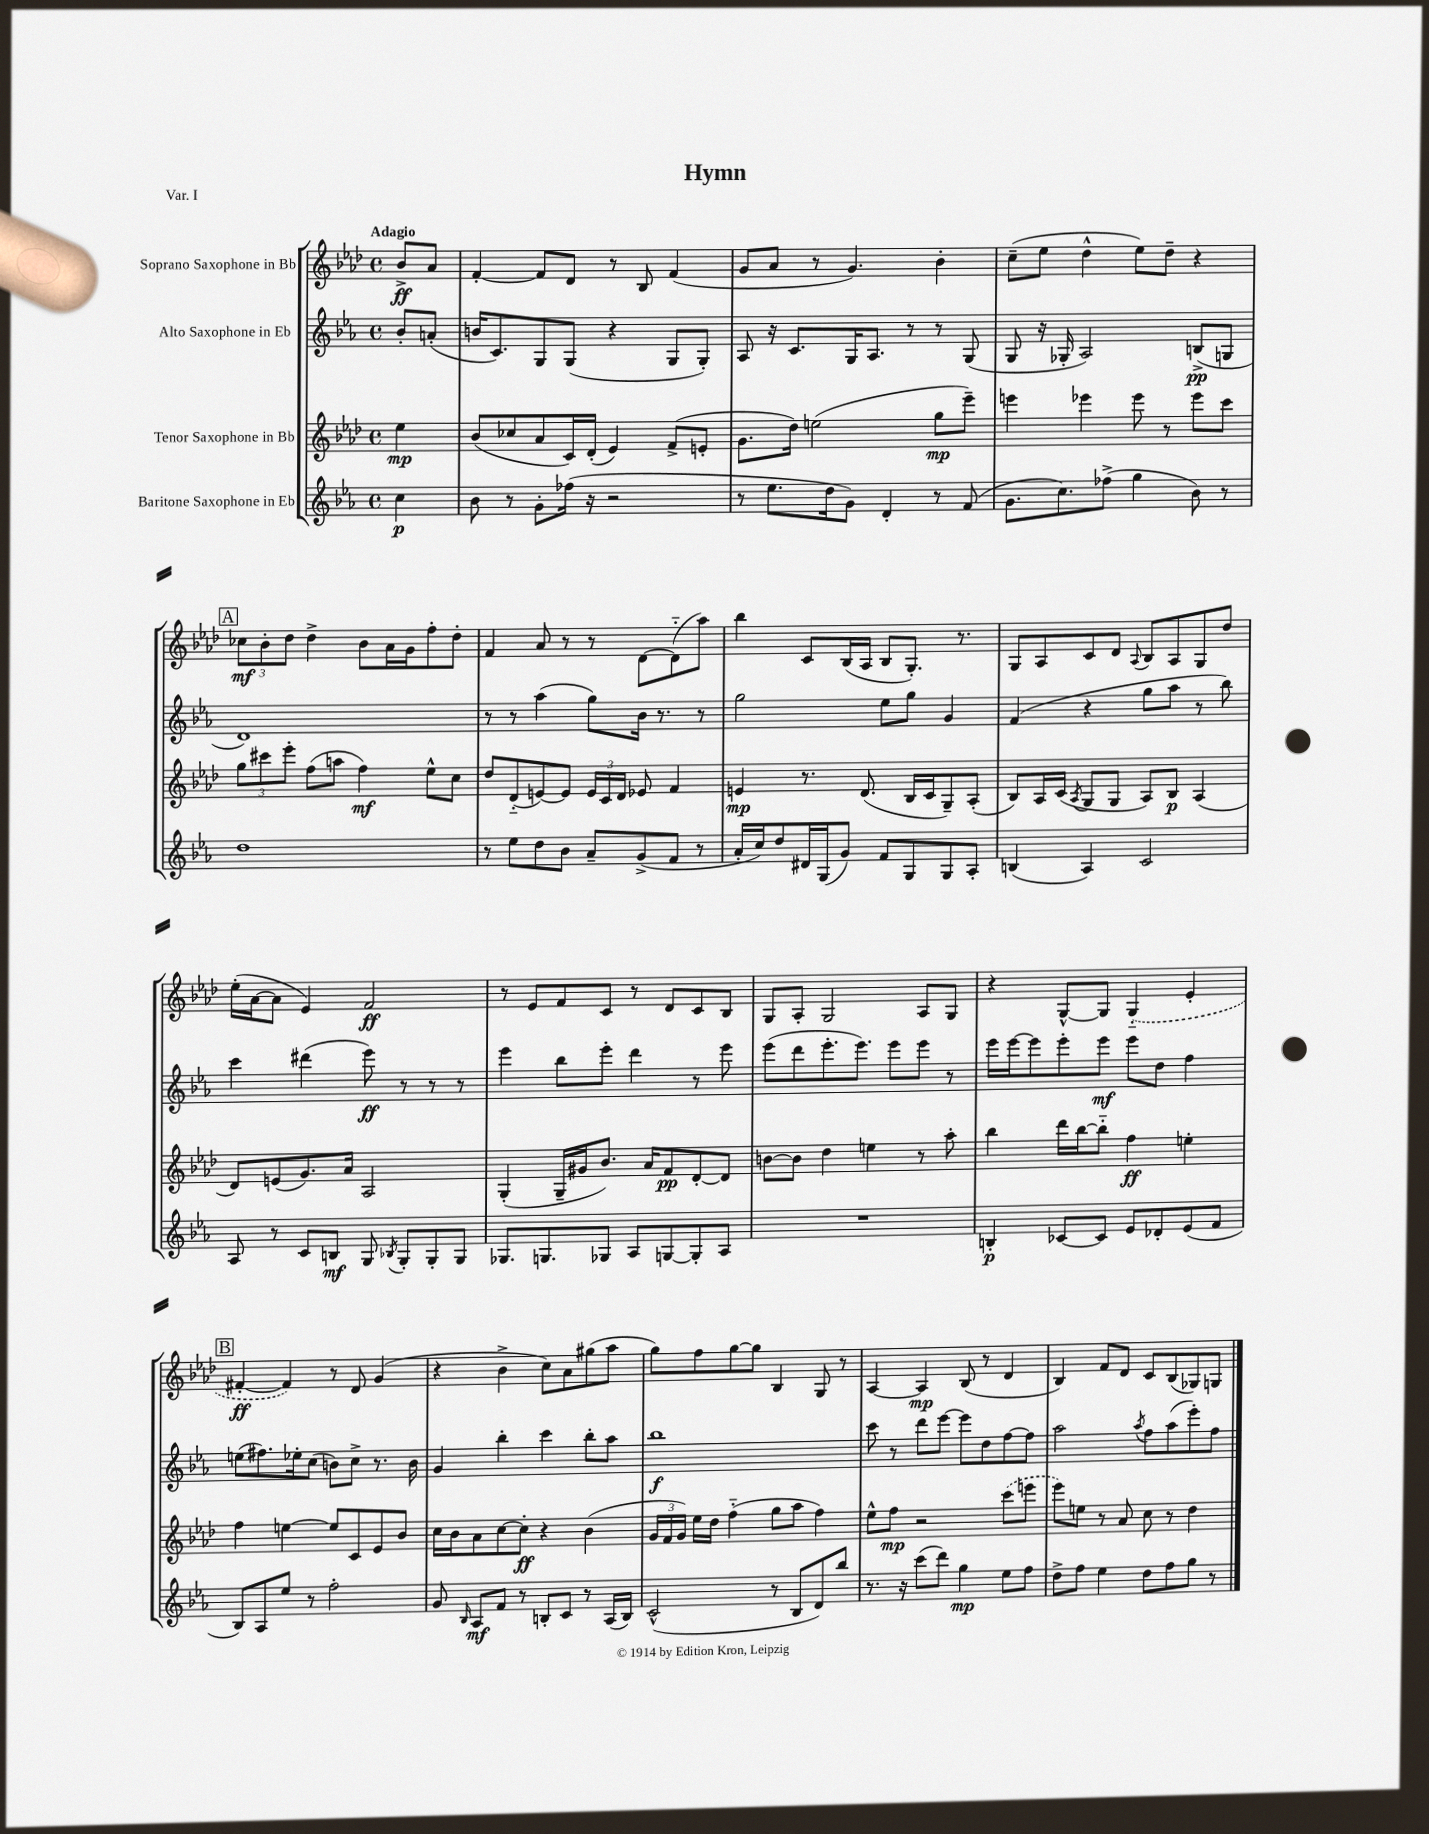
\header { title = "Hymn" piece = "Var. I" }
<<
\new StaffGroup <<
\new Staff = "s0" \with { instrumentName = "Soprano Saxophone in Bb" } {
    \clef treble \key aes \major \defaultTimeSignature \time 4/4 \partial 4 \tempo "Adagio"
    \autoBeamOff bes'8[->\ff aes'8] |
    f'4~-. f'8[ des'8] r8 bes8 f'4( |
    g'8[ aes'8] r8 g'4.) bes'4-. |
    c''8[--( ees''8] des''4-^ ees''8[) des''8]-- r4 |
    \mark \markup { \box "A" } \tuplet 3/2 { ces''8[\mf bes'8-. des''8] } des''4-> bes'8[ aes'16 g'16 f''8-. des''8]-. |
    f'4 aes'8 r8 r8 des'8[~ des'8-_( aes''8]) |
    bes''4 c'8[ bes16( aes16] bes8[ g8.]-.) r8. |
    g8[ aes8 c'8 des'8] \appoggiatura { aes8 } bes8[ aes8 g8 des''8] |
    ees''16[-.( aes'16~ aes'8] ees'4) f'2\ff |
    r8 ees'8[ f'8 c'8] r8 des'8[ c'8 bes8] |
    g8[ aes8]-. g2 aes8[ g8] |
    r4 g8[~-^ g8] \once \slurDashed g4-_( ees'4-. |
    \mark \markup { \box "B" } fis'4~-.\ff fis'4) r8 des'8 g'4( |
    r4 bes'4-> c''8[) aes'8 gis''8( aes''8] |
    g''8[) f''8 g''8~ g''8] bes4 g8 r8 |
    aes4~ aes4\mp bes8( r8 des'4 |
    bes4) f'8[ des'8] c'8[ bes8( ges8) g8] \bar "|." |
}
\new Staff = "s1" \with { instrumentName = "Alto Saxophone in Eb" } {
    \clef treble \key ees \major \defaultTimeSignature \time 4/4 \partial 4
    \autoBeamOff bes'8[-. a'8]-.( |
    b'16[ c'8.) g8 g8]( r4 g8[ g8]-.) |
    aes8 r16 c'8.[ g16 aes8.] r8 r8 g8( |
    g8 r16 ges16-. aes2) b8[->\pp( g8] |
    \mark \markup { \box "A" } d'1) |
    r8 r8 aes''4( g''8[) bes'16] r8. r8 |
    g''2 ees''8[ g''8] g'4 |
    f'4( r4 g''8[ aes''8] r8 bes''8) |
    c'''4 dis'''4( ees'''8\ff) r8 r8 r8 |
    ees'''4 bes''8[ ees'''8]-. d'''4 r8 ees'''8 |
    ees'''8[( d'''8 ees'''8.-. ees'''8.]) ees'''8[ ees'''8] r8 |
    ees'''16[ ees'''16~ ees'''8 ees'''8-. ees'''8]\mf ees'''8[ d''8] f''4 |
    \mark \markup { \box "B" } e''8[( fis''8.) ees''16-. c''8]( b'8[) c''8]-> r8. b'16 |
    g'4 bes''4-. c'''4 bes''8[-. aes''8] |
    bes''1\f |
    c'''8 r8 d'''8[ ees'''8]~ ees'''8[ d''8 f''8~ f''8] |
    aes''2 \acciaccatura { aes''8 } f''8[ aes''8( ees'''8-.) f''8] \bar "|." |
}
\new Staff = "s2" \with { instrumentName = "Tenor Saxophone in Bb" } {
    \clef treble \key aes \major \defaultTimeSignature \time 4/4 \partial 4
    \autoBeamOff ees''4\mp |
    bes'8[( ces''8 aes'8 c'16) des'16]-.( ees'4) f'8[->( e'8]-. |
    g'8.[ des''16]) e''2( g''8[\mp ees'''8]--) |
    e'''4 ees'''4 ees'''8 r8 ees'''8[ c'''8] |
    \mark \markup { \box "A" } \tuplet 3/2 { g''8[ cis'''8 ees'''8]-. } f''8[( a''8] f''4\mf) ees''8[-^ c''8] |
    des''8[ des'8-_( e'8~) e'8] \tuplet 3/2 { e'16[ c'16 des'16] } ees'8 f'4 |
    e'4\mp r8. des'8.( bes16[ c'16 g8--) aes8]-.( |
    bes8[) aes16 c'16]( \acciaccatura { aes8 } g8[ g8] aes8[) bes8]\p aes4( |
    des'8[) e'8( g'8.) aes'16] aes2 |
    g4-.( g16[-- gis'16 bes'8.]) aes'16[ f'8\pp des'8~-. des'8] |
    b'8[~ b'8] des''4 e''4 r8 aes''8-. |
    bes''4 des'''16[ bes''16~ bes''8]-_ f''4\ff e''4-. |
    \mark \markup { \box "B" } f''4 e''4~ e''8[ c'8 ees'8 bes'8] |
    c''16[ bes'16 aes'8 c''8~ c''8]-.\ff r4 bes'4( |
    \tuplet 3/2 { g'16[ f'16 g'16]) } ees''16[ des''16] f''4-_( g''8[ aes''8] f''4) |
    ees''8[-^ f''8]\mp r2 \once \slurDashed c'''8[( e'''8] |
    ees'''8[) e''8] r8 aes'8 c''8 r8 des''4 \bar "|." |
}
\new Staff = "s3" \with { instrumentName = "Baritone Saxophone in Eb" } {
    \clef treble \key ees \major \defaultTimeSignature \time 4/4 \partial 4
    \autoBeamOff c''4\p |
    bes'8 r8 g'8[-. fes''16]( r16 r2 |
    r8 ees''8.[ d''16 g'8]) d'4-. r8 f'8( |
    g'8.[ c''8.) fes''8]->( g''4 bes'8) r8 |
    \mark \markup { \box "A" } d''1 |
    r8 ees''8[ d''8 bes'8] aes'8[-- g'8->( f'8] r8 |
    aes'16[-. c''16) d''8 dis'16 g16( g'8]) f'8[ g8 g8 aes8]-. |
    b4( aes4) c'2 |
    aes8 r8 c'8[ b8]\mf g8 \acciaccatura { bes8 } g8[-. g8-. g8] |
    ges8.[ g8. ges8] aes8[ g8~ g8-. aes8] |
    R1 |
    b4-.\p ces'8[~ ces'8] ees'8[ des'8-. ees'8( f'8] |
    \mark \markup { \box "B" } bes8[) aes8 ees''8] r8 f''2-. |
    g'8 \grace { bes16 } aes8[\mf f'8] r8 b8[-. c'8] r8 aes16[( b16]) |
    c'2-^( r8 bes8[ d'8) bes''8] |
    r8. r16 c'''8[( d'''8]) g''4\mp ees''8[ f''8] |
    d''8[-> f''8] ees''4 d''8[ f''8 g''8] r8 \bar "|." |
}
>>
>>
\layout { \context { \Score \remove "Bar_number_engraver" } }
